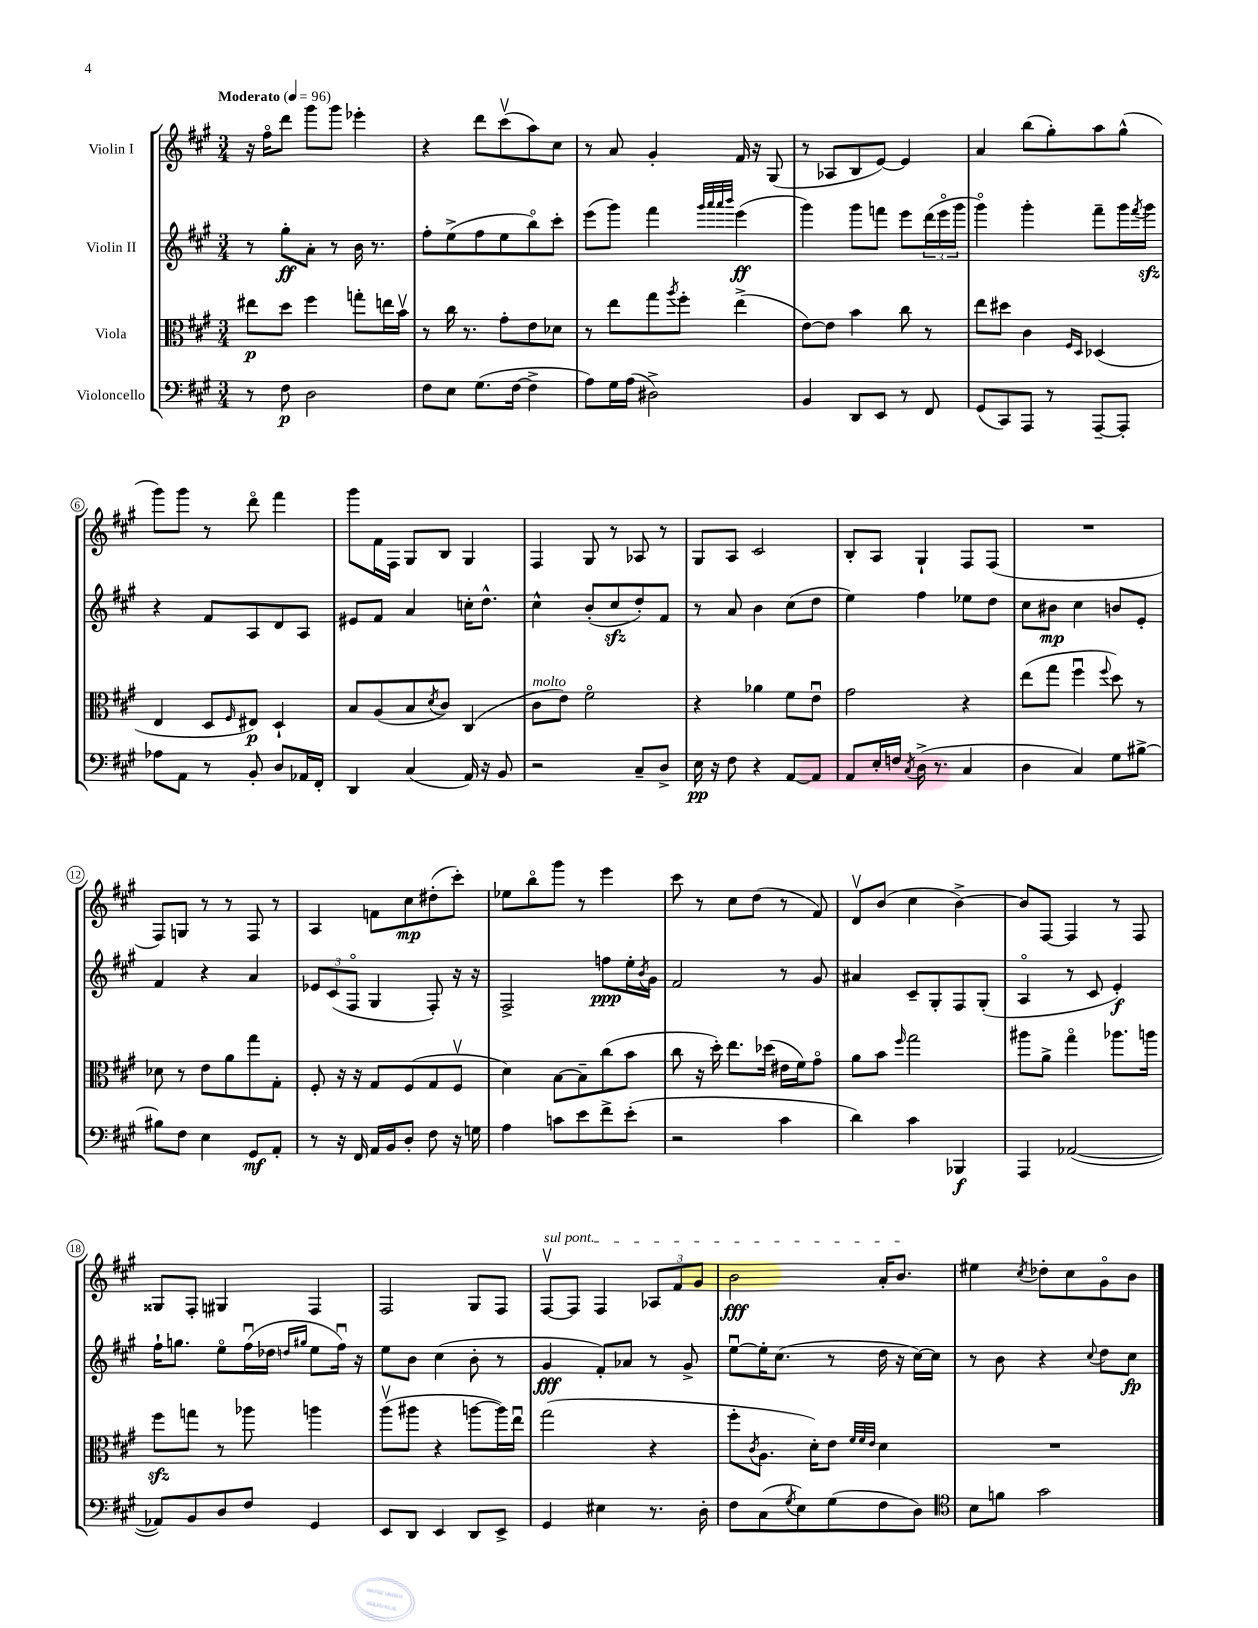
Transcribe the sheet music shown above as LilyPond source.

<<
\new StaffGroup <<
\new Staff = "s0" \with { instrumentName = "Violin I" } {
    \clef treble \key a \major \numericTimeSignature \time 3/4 \tempo "Moderato" 4 = 96
    r16 fis''16\flageolet d'''8 gis'''8 gis'''8 ees'''4-. |
    r4 d'''8 cis'''8\upbow( a''8) cis''8 |
    r8 a'8 gis'4-. fis'16 r16 gis8( |
    r8 aes8 b8 e'8~) e'4 |
    a'4 b''8( gis''8-.) a''8 gis''8-^( |
    gis'''8) gis'''8 r8 d'''8\flageolet fis'''4 |
    gis'''8 fis'16 fis16 gis8 b8 gis4 |
    fis4 gis8 r8 aes8 r8 |
    gis8 a8 cis'2 |
    b8-. a8 gis4-! fis8 fis8( |
    R2. |
    fis8) g8 r8 r8 fis8 r8 |
    a4 f'8 cis''8\mp dis''8-.( cis'''8-.) |
    ees''8 b''8\flageolet gis'''8 r8 e'''4 |
    cis'''8 r8 cis''8 d''8( r8 fis'8) |
    d'8\upbow b'8( cis''4 b'4~->) |
    b'8 fis8~ fis4 r8 fis8 |
    gisis8 fis8-. gis4 fis4 |
    fis2 gis8 fis8 |
    \once \override TextSpanner.bound-details.left.text = \markup { \italic "sul pont." } fis8~\upbow\startTextSpan fis8 fis4 \tuplet 3/2 { aes8 fis'8 gis'8 } |
    b'2\fff a'16-. b'8.\stopTextSpan |
    eis''4 \acciaccatura { cis''8 } des''8-. cis''8 gis'8\flageolet b'8 \bar "|." |
}
\new Staff = "s1" \with { instrumentName = "Violin II" } {
    \clef treble \key a \major \numericTimeSignature \time 3/4
    r8 gis''8-.\ff a'8-. r8 b'16 r8. |
    fis''8-. e''8->( fis''8 e''8 b''8\flageolet) cis'''8-. |
    e'''8( gis'''8) fis'''4 \grace { gis'''32 a'''32 a'''32 b'''32 } e'''4\ff( |
    gis'''4) gis'''8 f'''8 e'''8 \tuplet 3/2 { d'''16( e'''16\flageolet gis'''16 } |
    gis'''4\flageolet) gis'''4-. fis'''8-- gis'''16 \acciaccatura { fis'''8 } gis'''16\sfz |
    r4 fis'8 a8 d'8 a8 |
    eis'8 fis'8 a'4 c''16-. d''8.-^ |
    cis''4-^ b'8-.( cis''8\sfz d''8-.) fis'8 |
    r8 a'8 b'4 cis''8( d''8 |
    e''4) fis''4 ees''8 d''8 |
    cis''8 bis'8\mp cis''4 b'8 e'8-. |
    fis'4 r4 a'4 |
    \tuplet 3/2 { ees'8 cis'8( fis8\flageolet } gis4 fis8-.) r16 r16 |
    fis2-> f''8\ppp e''16-. \acciaccatura { b'8 } gis'16 |
    fis'2 r8 gis'8 |
    ais'4 cis'8-- gis8-. fis8 gis8-.( |
    a4\flageolet r8 cis'8 e'4-.\f) |
    fis''16-! g''8. e''8\flageolet fis''16\downbow( des''16 \grace { d''16 gis''16 } e''8 fis''16\downbow) r16 |
    e''8 b'8 cis''4( b'8-. r8 |
    gis'4\fff fis'8-.) aes'8 r8 gis'8-> |
    e''8~\downbow e''16-. cis''8.( r8 d''16 r16 cis''16~) cis''16 |
    r8 b'8 r4 \appoggiatura { cis''8 } d''8 cis''8\fp \bar "|." |
}
\new Staff = "s2" \with { instrumentName = "Viola" } {
    \clef alto \key a \major \numericTimeSignature \time 3/4
    eis''8\p d''8 fis''4 g''8-. e''16 b'16\upbow |
    r8 cis''16 r8. gis'8-. e'8 des'8 |
    r8 e''8 gis''8 \acciaccatura { a''8 } fis''8-. e''4->( |
    e'8~) e'8 b'4 cis''8 r8 |
    e''8 dis''8 cis'4 \grace { fis16 d16 } des4( |
    e4 d8 \grace { fis16 } eis8\p) d4-! |
    b8 a8( b8 \acciaccatura { d'8 } cis'8) cis4( |
    cis'8^\markup { \italic "molto" } e'8) fis'2\flageolet |
    r4 aes'4 fis'8 e'8\downbow |
    gis'2 r4 |
    e''8( gis''8 fis''4\downbow \appoggiatura { fis''8 } d''8) r8 |
    des'8 r8 e'8 a'8 gis''8 gis8-. |
    fis8-. r16 r16 gis8 fis8( gis8 fis8\upbow |
    d'4) b8~ b8-- cis''8( b'8 |
    cis''8 r16 d''16-.) e''8. des''16( eis'16 fis'16) gis'8\flageolet |
    a'8 b'8 \grace { fis''16 } gis''2 |
    ais''8 a'8-> gis''4\flageolet aes''8. a''16 |
    fis''8\sfz g''8 r8 aes''8 a''4 |
    a''8\upbow( ais''8 r4 a''8~ a''16) e''16\downbow |
    gis''2( r4 |
    fis''8-. \acciaccatura { cis'8 } a8. d'16-.) e'8 \grace { fis'32 fis'32 e'32 } d'4 |
    R2. \bar "|." |
}
\new Staff = "s3" \with { instrumentName = "Violoncello" } {
    \clef bass \key a \major \numericTimeSignature \time 3/4
    r8 fis8\p d2 |
    fis8 e8 gis8.( fis16~ fis4-> |
    a8) gis16 a16( dis2->) |
    b,4 d,8 e,8 r8 fis,8 |
    gis,8( cis,8) a,,8 r8 a,,8~-- a,,8-. |
    aes8 a,8 r8 b,8-. d8 aes,16 fis,16-. |
    d,4 cis4( a,16) r16 b,8 |
    r2 cis8-- d8-> |
    e16\pp r16 fis8 r4 a,8~ a,8 |
    a,8 e16-. f16 \acciaccatura { cis8 } d16->( r8. cis4 |
    d4 cis4) gis8 bis8~-> |
    bis8 fis8 e4 gis,8\mf a,8-. |
    r8 r16 fis,16 a,16 b,16 d8-. fis8 r16 g16 |
    a4 c'8 e'8 fis'8-> e'8-.( |
    r2 cis'4 |
    d'4) cis'4 bes,,4\f |
    a,,4 aes,2~( |
    aes,8) b,8 d8 fis8 gis,4 |
    e,8 d,8 e,4 d,8 e,8-> |
    gis,4 eis4 r8. d16-. |
    fis8 cis8( \acciaccatura { gis8 } e8) gis8( fis8 d8) |
    \clef tenor b8 f'8 gis'2 \bar "|." |
}
>>
>>
\layout { \context { \Score \override BarNumber.stencil = #(make-stencil-circler 0.1 0.3 ly:text-interface::print) } }
